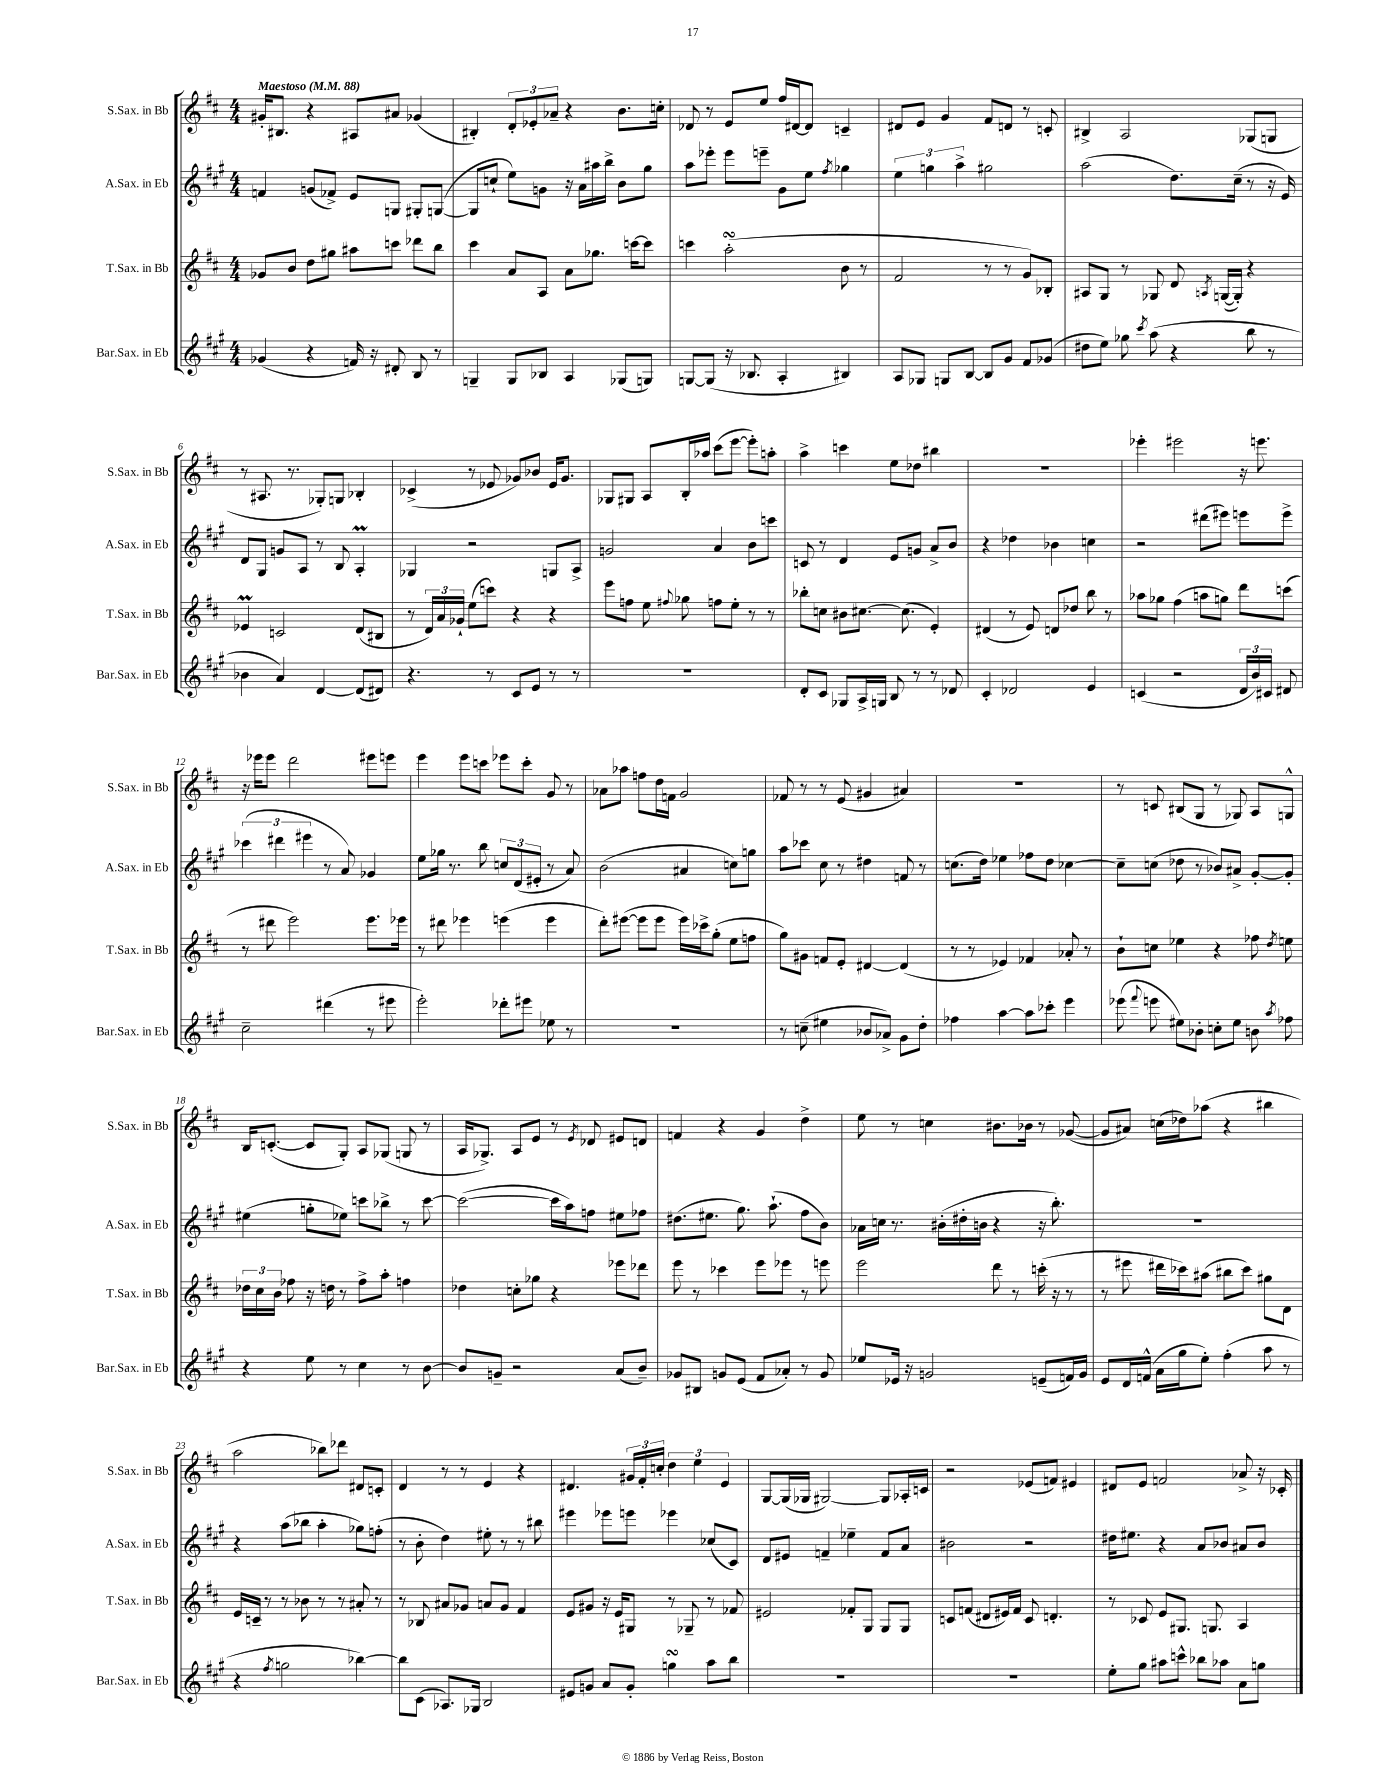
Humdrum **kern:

**kern	**kern	**kern	**kern
*staff4	*staff3	*staff2	*staff1
*clefG2	*clefG2	*clefG2	*clefG2
*k[f#c#g#]	*k[f#c#]	*k[f#c#g#]	*k[f#c#]
*M4/4	*M4/4	*M4/4	*M4/4
*MM88	*MM88	*MM88	*MM88
(4g-/	8g-/L	4f/	16g#'/LK
.	.	.	8.B#/J
.	8b/J	.	.
4r	8dd\L	(8g/L	4r
.	8gg#\J	8f-^/J)	.
16f/)	8aa#\L	8e/L	8A#/L
16r	.	.	.
8d#'/	8ccc\J	8G/J	8a#/J
8B/	8ddd-\L	8G#'/L	(4g-/
8r	8bb\J	([8G/J	.
=	=	=	=
4G~/	4ccc#\	8G/]L	4B#'/)
.	.	8cc`/J	.
8G/L	8a/L	8ee\L)	12d'/L
.	.	.	12e-'/
8B-/J	8A/J	8g\J	.
.	.	.	12a-~/J
4A/	8a\L	16r	4r
.	.	16a\LL	.
.	8.gg-\J	16aa#\	.
.	.	16bb^\JJ	.
(8G-/L	.	8b\L	8.b\L
.	[16ccc\LK	.	.
8G/J)	8ccc\]J	8gg#\J	.
.	.	.	16cc'\Jk
=	=	=	=
[8G/L	4ccc\	8aa\L	8d-/
(8G/]J	.	8eee-'\J	8r
16r	(2aa'\	8eee-\L	8e/L
8.B-/	.	.	.
.	.	8eee~\J	8ee/J
4A'/	.	8g#\L	16ff#/LL
.	.	.	[16d#/J
.	.	8ee\J	8d#/]J
.	.	8qff#/	.
4B#/)	8b\	4gg-\	4c~/
.	8r	.	.
=	=	=	=
8A/L	2f#/	6ee\	8d#/L
8G-/J	.	.	8e/J
.	.	6gg\	.
8G/L	.	.	4g/
.	.	6aa^\	.
[8B/J	.	.	.
8B/]L	8r	2gg#\	8f#/L
8g#/J	8r	.	8d/J
8f#/L	8g/L)	.	8r
(8g-/J	8B-'/J	.	8c'/
=	=	=	=
8dd#\L	8A#/L	(2aa\	4B#^/
8ee\J)	8G/J	.	.
8gg-\	8r	.	2A/
8qccc#/	.	.	.
(8aa\	8G-/	.	.
4r	8d/	8.dd\L)	.
.	8qA/	.	.
.	([16G/LL	.	.
.	16G'/]JJ)	(16cc#~\Jk	.
8bb\	4r	8r	(8G-/L
8r	.	16r	8G/J
.	.	16e/)	.
=	=	=	=
4b-\	4e-/	8d/L	8r
.	.	8G#/J	8.A#/
4a/)	2c/	8g/L	.
.	.	.	8.r
.	.	8A/J	.
[4d/	.	8r	8G-'/L)
.	.	8B/	8G/J
(8d/]L	(8d/L	4A'/	4B-'/
8d#/J)	8B#/J	.	.
=	=	=	=
4.r	8r	4G-/	(4c-^/
.	24d/LL)	.	.
.	24a/	.	.
.	24g-`/JJ	.	.
.	(8ee\L	2r	8r
8r	8ccc\J)	.	8e-/
8c#/L	4r	.	8g-/L)
8e/J	.	.	8b-/J
8r	4r	8G/L	16e-/LK
.	.	.	8.g-/J
8r	.	8A^/J	.
=	=	=	=
1r	8eee\L	2g/	8G-/L
.	8ff\J	.	8G#/J
.	8ee\	.	8A/L
.	8qqff#/	.	.
.	8gg-\	.	16B'/L
.	.	.	16aa-/JJ
.	8ff\L	4a/	(8ccc#\L
.	8ee'\J	.	[8eee\J
.	8r	8b\L	8eee'\]L)
.	8r	8ccc\J	8aa'\J
=	=	=	=
8d'/L	8bb-'\L	8c/	4aa^\
8c#/J	8cc\J	8r	.
8G-/L	8b#\L	4d/	4ccc\
16A^/L	[8.cc#\J	.	.
16G/JJ	.	.	.
8B/	.	8e/L	8ee\L
.	(8.cc#\]	.	.
8r	.	8g/J	8dd-\J
8r	4e'/)	8a^/L	4bb#\
8d-/	.	8b/J	.
=	=	=	=
4c#'/	(4d#/	4r	1r
2d-/	8r	4dd-\	.
.	8e/)	.	.
.	8d/L	4b-\	.
.	8dd-/J	.	.
4e/	8bb\	4cc\	.
.	8r	.	.
=	=	=	=
(4c/	8aa-\L	2r	4eee-'\
.	8gg-\J	.	.
2r	(4ff#\	.	2eee#\
.	8aa\L	(8ddd#\L	.
.	8gg\J)	8eee#\J)	.
24d/LL	8ddd\L	8eee\L	16r
24b/)	.	.	.
.	.	.	8.eee\
24c#/JJ	.	.	.
8d#/	(8ccc\J	8eee^\J	.
=	=	=	=
2cc#~\	8r	(6ccc-\	16r
.	.	.	16eee-\LK
.	8ddd#\	.	8eee-\J
.	.	6ddd#\	.
.	2eee\)	.	2ddd\
.	.	6eee#\	.
(4ddd#\	.	8r	.
.	.	8a/)	.
8r	8.eee\L	4g-/	8eee#\L
8eee#\	.	.	8eee\J
.	16eee-\Jk	.	.
=	=	=	=
2eee'\)	8r	8ee\L	4eee\
.	8ddd#\	16gg-\Jk	.
.	.	8.r	.
.	4eee-\	.	8eee\L
.	.	8bb\	8ccc\J
8ddd-'\L	(4eee\	12cc/L	8eee-\L
.	.	(12d/	.
8eee#\J	.	.	8ccc'\J
.	.	12e#'/J	.
8ee-\	4eee\	8r	8g/
8r	.	8a/)	8r
=	=	=	=
1r	8ddd'\L)	(2b\	8a-\L
.	([8eee#\J	.	8aa-\J
.	8eee#\]L	.	8ff\L
.	8eee#\J	.	16dd\L
.	.	.	16f\JJ
.	16eee#\LL)	4a#/	2g/
.	16ccc-^\J	.	.
.	(8gg'\J	.	.
.	8ee\L	8cc\L)	.
.	8ff\J	8gg\J	.
=	=	=	=
8r	8gg\L)	8aa\L	8f-/
(8cc~\	8g#\J	8ccc-\J	8r
4ee#\	8f/L	8cc#\	8r
.	8e'/J	8r	(8e/
8b-/L	[4d#/	4dd#\	4g#/
8a-^/J)	.	.	.
8g#\L	(4d#/]	8f/	4a#/)
8dd'\J	.	8r	.
=	=	=	=
4ff-\	8r	(8.cc\L	1r
.	8r	.	.
.	.	16dd\Jk)	.
[4aa\	4e-/)	4ee-\	.
8aa\]L	4f-/	8ff-\L	.
8ccc-'\J	.	8dd\J	.
4eee\	8a-'/	[4cc-\	.
.	8r	.	.
=	=	=	=
(8eee-\	8b`\L	8cc-~\]L	8r
8qqfff#/	.	.	.
8eee\	8cc\J	(8cc\J	8c/
8ee#\L)	4ee-\	8dd-\	(8B#/L
8b-'\J	.	8r	8G/J
8cc'\L	4r	8b-/L)	8r
8ee#\J	.	8a#^/J	8G-/)
8b\	8ff-\	[8g#'/L	8A/L
8qaa/	8qdd/	.	.
8ff-\	8ee\	8g#'/]J	8G^^/J
=	=	=	=
4r	24dd-\LL	(4ee#\	16B/LK
.	24cc#\	.	.
.	.	.	([8.c'/J
.	24b\JJ	.	.
.	8ff-\	.	.
8ee\	16r	8gg'\L	8c/]L
.	16dd\	.	.
8r	8r	8ee-\J)	8G'/J)
4cc#\	8ff-^\L	8ccc\L	8A/L
.	8aa'\J	8bb-^\J	(8G-/J
8r	4ff\	8r	8G/
[8b\	.	[8ccc\	8r
=	=	=	=
8b/]L	4dd-\	(2ccc\_	16A/LK
.	.	.	8.G-^/J)
8g~/J	.	.	.
2r	8cc'\L	.	8A/L
.	8gg-\J	.	8e/J
.	4r	16ccc\]LL	8r
.	.	16aa\J)	.
.	.	.	8qe/
.	.	8ff\J	8d-/
(8a/L	8eee-\L	8ee#\L	8e#/L
8b~/J)	8ddd-\J	8ff-\J	8d/J
=	=	=	=
8g-/L	8eee\	(8.dd#\L	4f/
8B#/J	8r	.	.
.	.	8.ee#\J	.
8g/L	4ccc-\	.	4r
(8e/J	.	8.gg#\)	.
8f#/L	8eee\L	.	4g/
.	.	(8.aa`\	.
8a-'/J)	8eee-\J	.	.
8r	8r	8ff#\L	4dd^\
8g/	8eee\	8b\J)	.
=	=	=	=
8ee-/L	2eee\	16a-\LL	8ee\
.	.	16cc\JJ	.
16e-/Jk	.	8.r	8r
16r	.	.	.
2g/	.	.	4cc\
.	.	(16b#'\LL	.
.	.	16dd#'\	.
.	.	16b\JJ	.
.	8ddd\	4r	8.b#\L
.	8r	.	.
.	.	.	16b-\Jk
(8e~/L	(16ccc'\	16r	8r
.	16r	8.bb'\)	.
16f/L)	8r	.	([8g-/
16g/JJ	.	.	.
=	=	=	=
8e/L	8r	1r	8g-/]L
16d/L	8eee#\	.	8a#/J)
(16f^^/JJ	.	.	.
16a\LL	16ddd#\LL	.	(16cc\LL
16gg#\J	16ccc-\J)	.	16dd-\J)
8ee'\J)	(8aa#\J	.	(8aa-\J
(4ff#'\	8bb#\L	.	4r
.	8ccc-\J)	.	.
8aa\	8gg#\L	.	4bb#\
8r	8d\J	.	.
=	=	=	=
4r	16e/LL	4r	2aa\
.	16c~/JJ	.	.
.	8r	.	.
8qff#/	.	.	.
2gg\	8r	(8aa\L	.
.	8b-\	8bb-\J	.
.	8r	4aa'\	8bb-\L)
.	8r	.	8ddd-\J
[4bb-\)	8a#'/	8gg-\L)	8d#/L
.	8r	(8ff'\J	8c'/J
=	=	=	=
8bb-\]L	8r	8r	4d/
(8c#\J	8B-/	8b'\	.
8.A-/L)	8a#/L	4dd\)	8r
.	8g-/J	.	8r
16G-/Jk	.	.	.
2B/	8a/L	8ee#'\	4e/
.	8g-/J	8r	.
.	4f#/	8r	4r
.	.	8bb#\	.
=	=	=	=
8e#/L	8e/L	4eee#\	4.d#/
8g/J	8g#/J	.	.
8a/L	16r	8eee-\L	.
.	16e/LK	.	.
8g'/J	8G#/J	8eee\J	24g#/LL
.	.	.	24f#'/
.	.	.	24cc'/JJ
4gg\	8r	4eee-\	6dd\
.	8G-~/	.	.
.	.	.	6ee\
8aa\L	8r	(8cc-/L	.
.	.	.	6e/
8bb\J	8f-/	8c#/J)	.
=	=	=	=
1r	2e#/	8d/L	[8G/L
.	.	8e#/J	(16G/]L
.	.	.	16G-/JJ
.	.	4f~/	[2G#/)
.	8f-'/L	4ee-~\	.
.	8G/J	.	.
.	8G/L	8f/L	8G#/]L
.	8G/J	8a/J	16A-'/L
.	.	.	16c/JJ
=	=	=	=
1r	8c/L	2b#\	2r
.	(8f/J	.	.
.	8d#/L	.	.
.	16e#/L)	.	.
.	16f/JJ	.	.
.	8c/	2r	(8e-/L
.	4.d'/	.	8f/J)
.	.	.	4e#/
=	=	=	=
8ee'\L	8r	16dd#\LK	8d#/L
.	.	8.ee#\J	.
8gg#\J	8c-/	.	8e/J
8aa#\L	8e/L	4r	2f/
8ccc^^\J	8.G#/J	.	.
8bb-\L	.	8a/L	.
.	8.G/	.	.
8aa-\J	.	8b-/J	.
8a\L	4A/	8a#/L	8a-^/
8gg\J	.	8b-/J	16r
.	.	.	16c-'/
==	==	==	==
*-	*-	*-	*-
